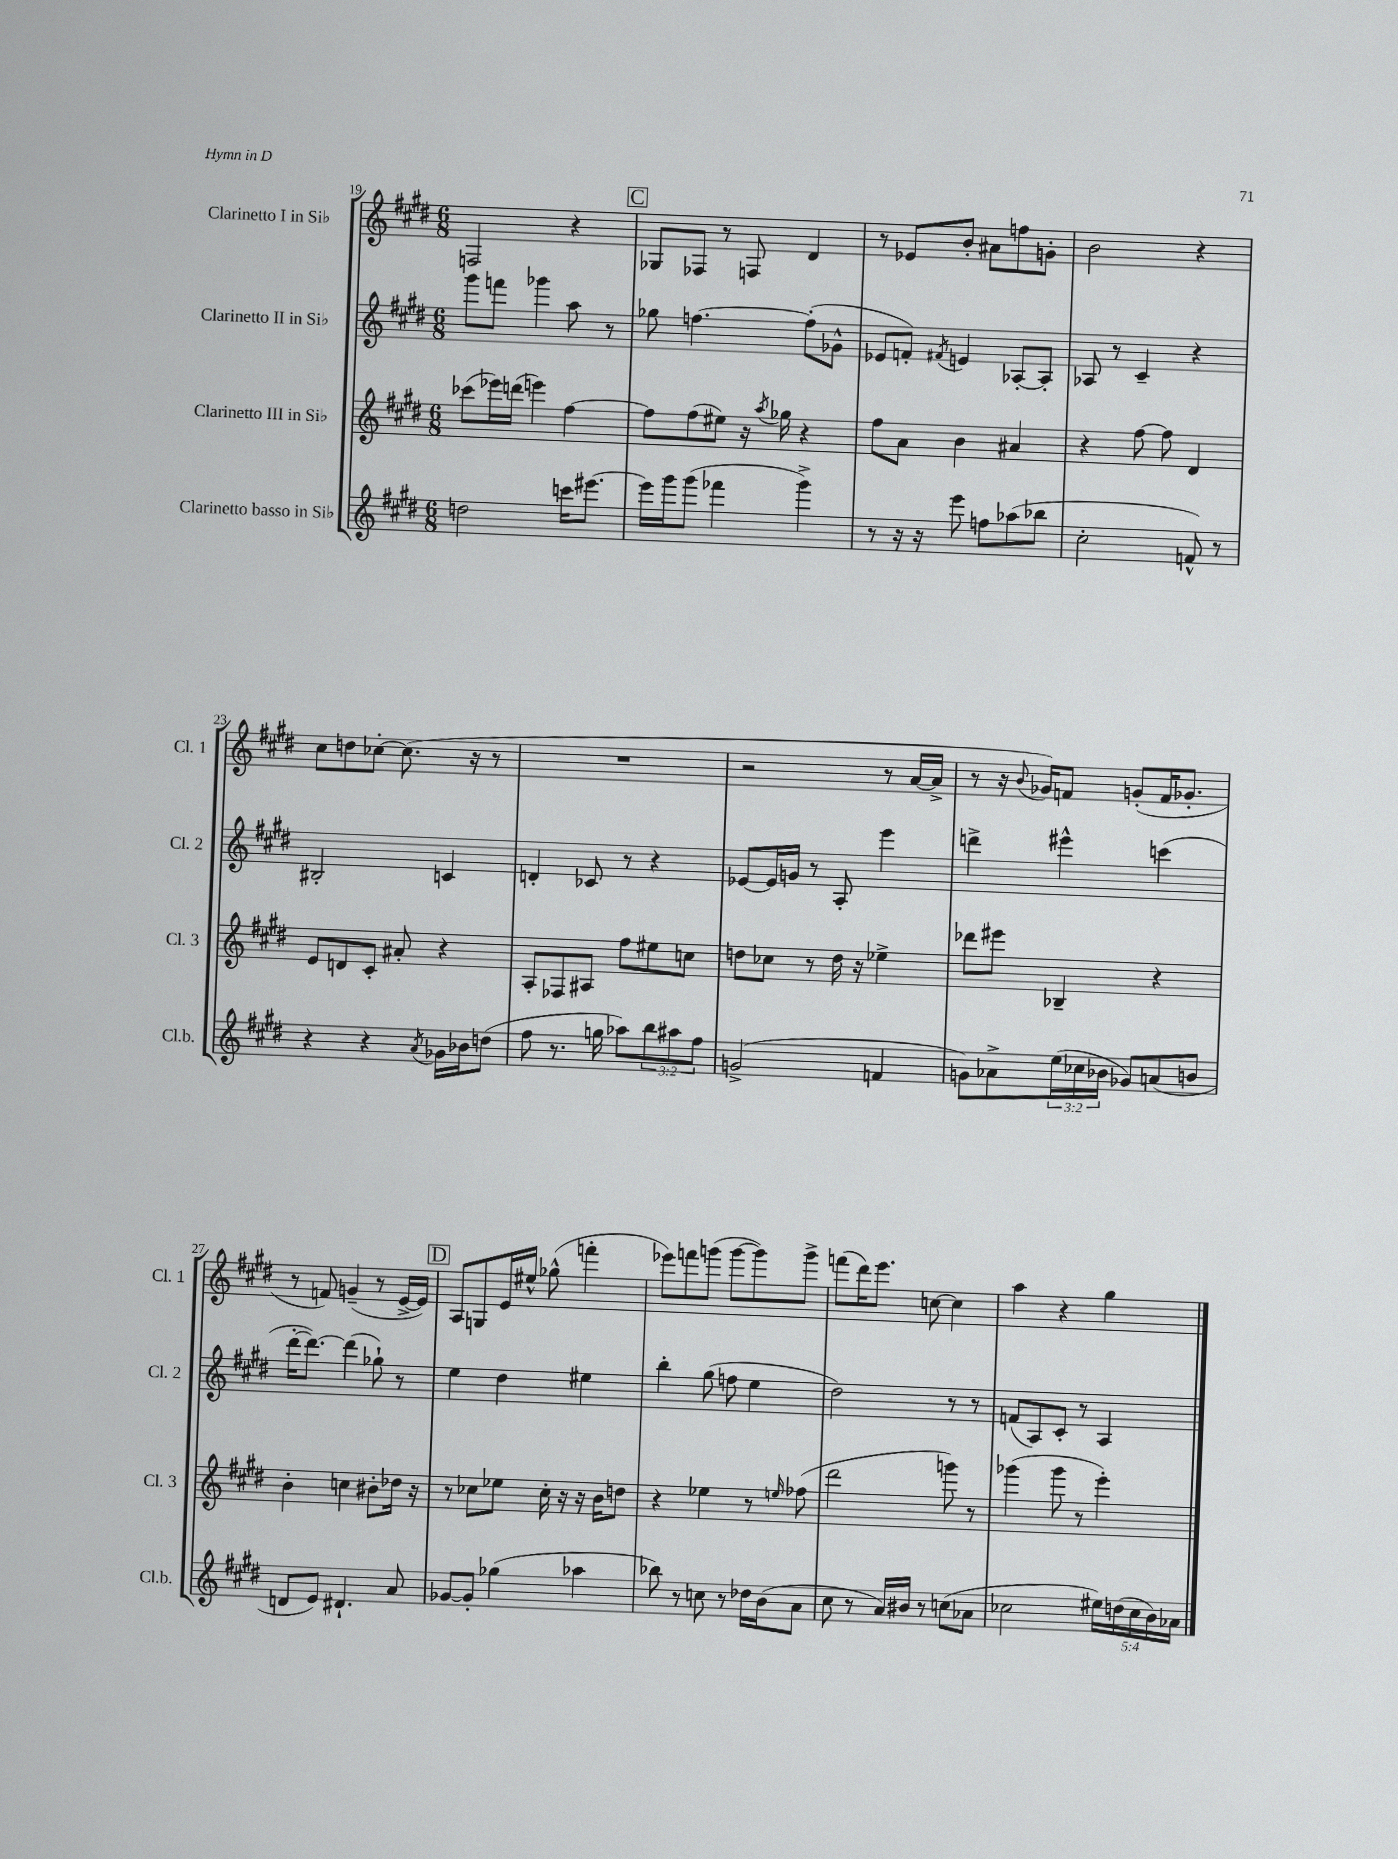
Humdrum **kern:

**kern	**kern	**kern	**kern
*staff4	*staff3	*staff2	*staff1
*clefG2	*clefG2	*clefG2	*clefG2
*k[f#c#g#d#]	*k[f#c#g#d#]	*k[f#c#g#d#]	*k[f#c#g#d#]
*M6/8	*M6/8	*M6/8	*M6/8
2dd\	(8ccc-\L	8ggg#\L	2F/
.	16eee-\L)	8fff\J	.
.	(16ddd\JJ	.	.
.	4eee\)	4ggg-\	.
16ccc\LK	[4ff#\	8aa\	4r
[8.eee#\J	.	.	.
.	.	8r	.
=	=	=	=
16eee#\]LL	8ff#\]L	8gg-\	8G-/L
16ggg#\J	.	.	.
(8ggg#\J	(8ff#\	[4.ff\	8F-/J
4fff-\	8ee#\J)	.	8r
.	16r	.	8F/
.	8qaa/	.	.
.	16gg-\	.	.
4ggg#^\)	4r	(8ff'\]L	4d#/
.	.	8g-^^\J	.
=	=	=	=
8r	8ff#\L	8e-/L	8r
16r	8a\J	8f'/J)	8e-/L
16r	.	.	.
.	.	8qf#/	.
8eee\	4b\	4e/	8b'/J
8ff\L	.	.	8a#\L
(8aa-\	4a#/	[8A-'/L	8ff\
8bb-\J	.	8A-'/]J	8g'\J
=	=	=	=
2cc#'\	4r	8A-/	2b\
.	.	8r	.
.	[8ff#\	4c#~/	.
.	8ff#\]	.	.
8f^^/)	4d#/	4r	4r
8r	.	.	.
=	=	=	=
4r	8e/L	2B#'/	8cc#\L
.	8d/	.	8dd\
4r	8c#'/J	.	[8cc-'\J
.	8a#'/	.	(8.cc-\]
8qa/	.	.	.
16g-\LL	4r	4c/	.
16b-\J	.	.	16r
(8dd\J	.	.	8r
=	=	=	=
8ff#\	8A'/L	4d'/	2.r
8.r	8F-/	.	.
.	8A#/J	8c-/	.
16gg\	.	.	.
8aa-\L)	8ff#\L	8r	.
12bb\	8ee#\	4r	.
12aa#\	.	.	.
.	8cc\J	.	.
12ff#\J	.	.	.
=	=	=	=
(2g^/	8dd\L	[8e-/L	2r
.	8cc-\J	16e-/]L	.
.	.	16g/JJ	.
.	8r	8r	.
.	16dd\	8A'/	.
.	16r	.	.
4f/	4ee-^\	4eee\	8r
.	.	.	[16a/LL
.	.	.	16a^/]JJ
=	=	=	=
8g\L)	8ddd-\L	4ddd^\	8r
8a-^\	8eee#\J	.	16r
.	.	.	8qqb/
.	.	.	16g-/LK)
(24ee\L	4B-~/	4eee#^^\	8f/J
24cc-\	.	.	.
24b-\JJ	.	.	.
8g-/L)	.	.	(8g'/L
(8a/	4r	(4ccc\	16f/K
.	.	.	8.g-'/J
8b/J	.	.	.
=	=	=	=
8d/L	4b'\	[16ddd#'\LK	8r
.	.	8.ddd#\_J)	.
8e/J)	.	.	8f/)
4.d#`/	4cc\	(4ddd#\]	(4g~/
.	8b#'\L	8gg-`\)	8r
8a/	16dd-\Jk	8r	[16e^/LL
.	16r	.	16e/]JJ)
=	=	=	=
[8g-/L	8r	4ee\	8A/L
8g-'/]J	8cc-\L	.	8G/
(4gg-\	8ee-\J	4dd#\	16e/L
.	.	.	16ee#^^/JJ
.	16cc-'\	.	(8gg-^^\
.	16r	.	.
4aa-\	16r	4ee#\	4fff'\
.	16b\LK	.	.
.	8dd\J	.	.
=	=	=	=
8bb-\)	4r	4bb'\	8eee-\L)
8r	.	.	8fff\
8cc\	4ee-\	(8gg#\	(8ggg\J
8r	.	8ff\	[8ggg\L
16dd-\LL	8r	4ee\	8ggg\])
(16b\J	.	.	.
.	16qqee/	.	.
8a\J	(8ff-\	.	8ggg^\J
=	=	=	=
8cc#\	2ddd#\	2dd#\)	(8fff\L
8r	.	.	16ddd#\K)
.	.	.	8.eee\J
16a/LL)	.	.	.
16b#/JJ	.	.	.
8r	.	.	[8cc\
(8cc\L	8ggg\)	8r	4cc\]
8a-\J	8r	8r	.
=	=	=	=
2cc-\	(4ggg-\	(8f/L	4aa\
.	.	8A/)	.
.	8ggg-\	8c#'/J	4r
.	8r	8r	.
20ee#\LL)	4eee'\)	4A/	4gg#\
(20dd\	.	.	.
20cc-\	.	.	.
20b\)	.	.	.
20a-\JJ	.	.	.
==	==	==	==
*-	*-	*-	*-
